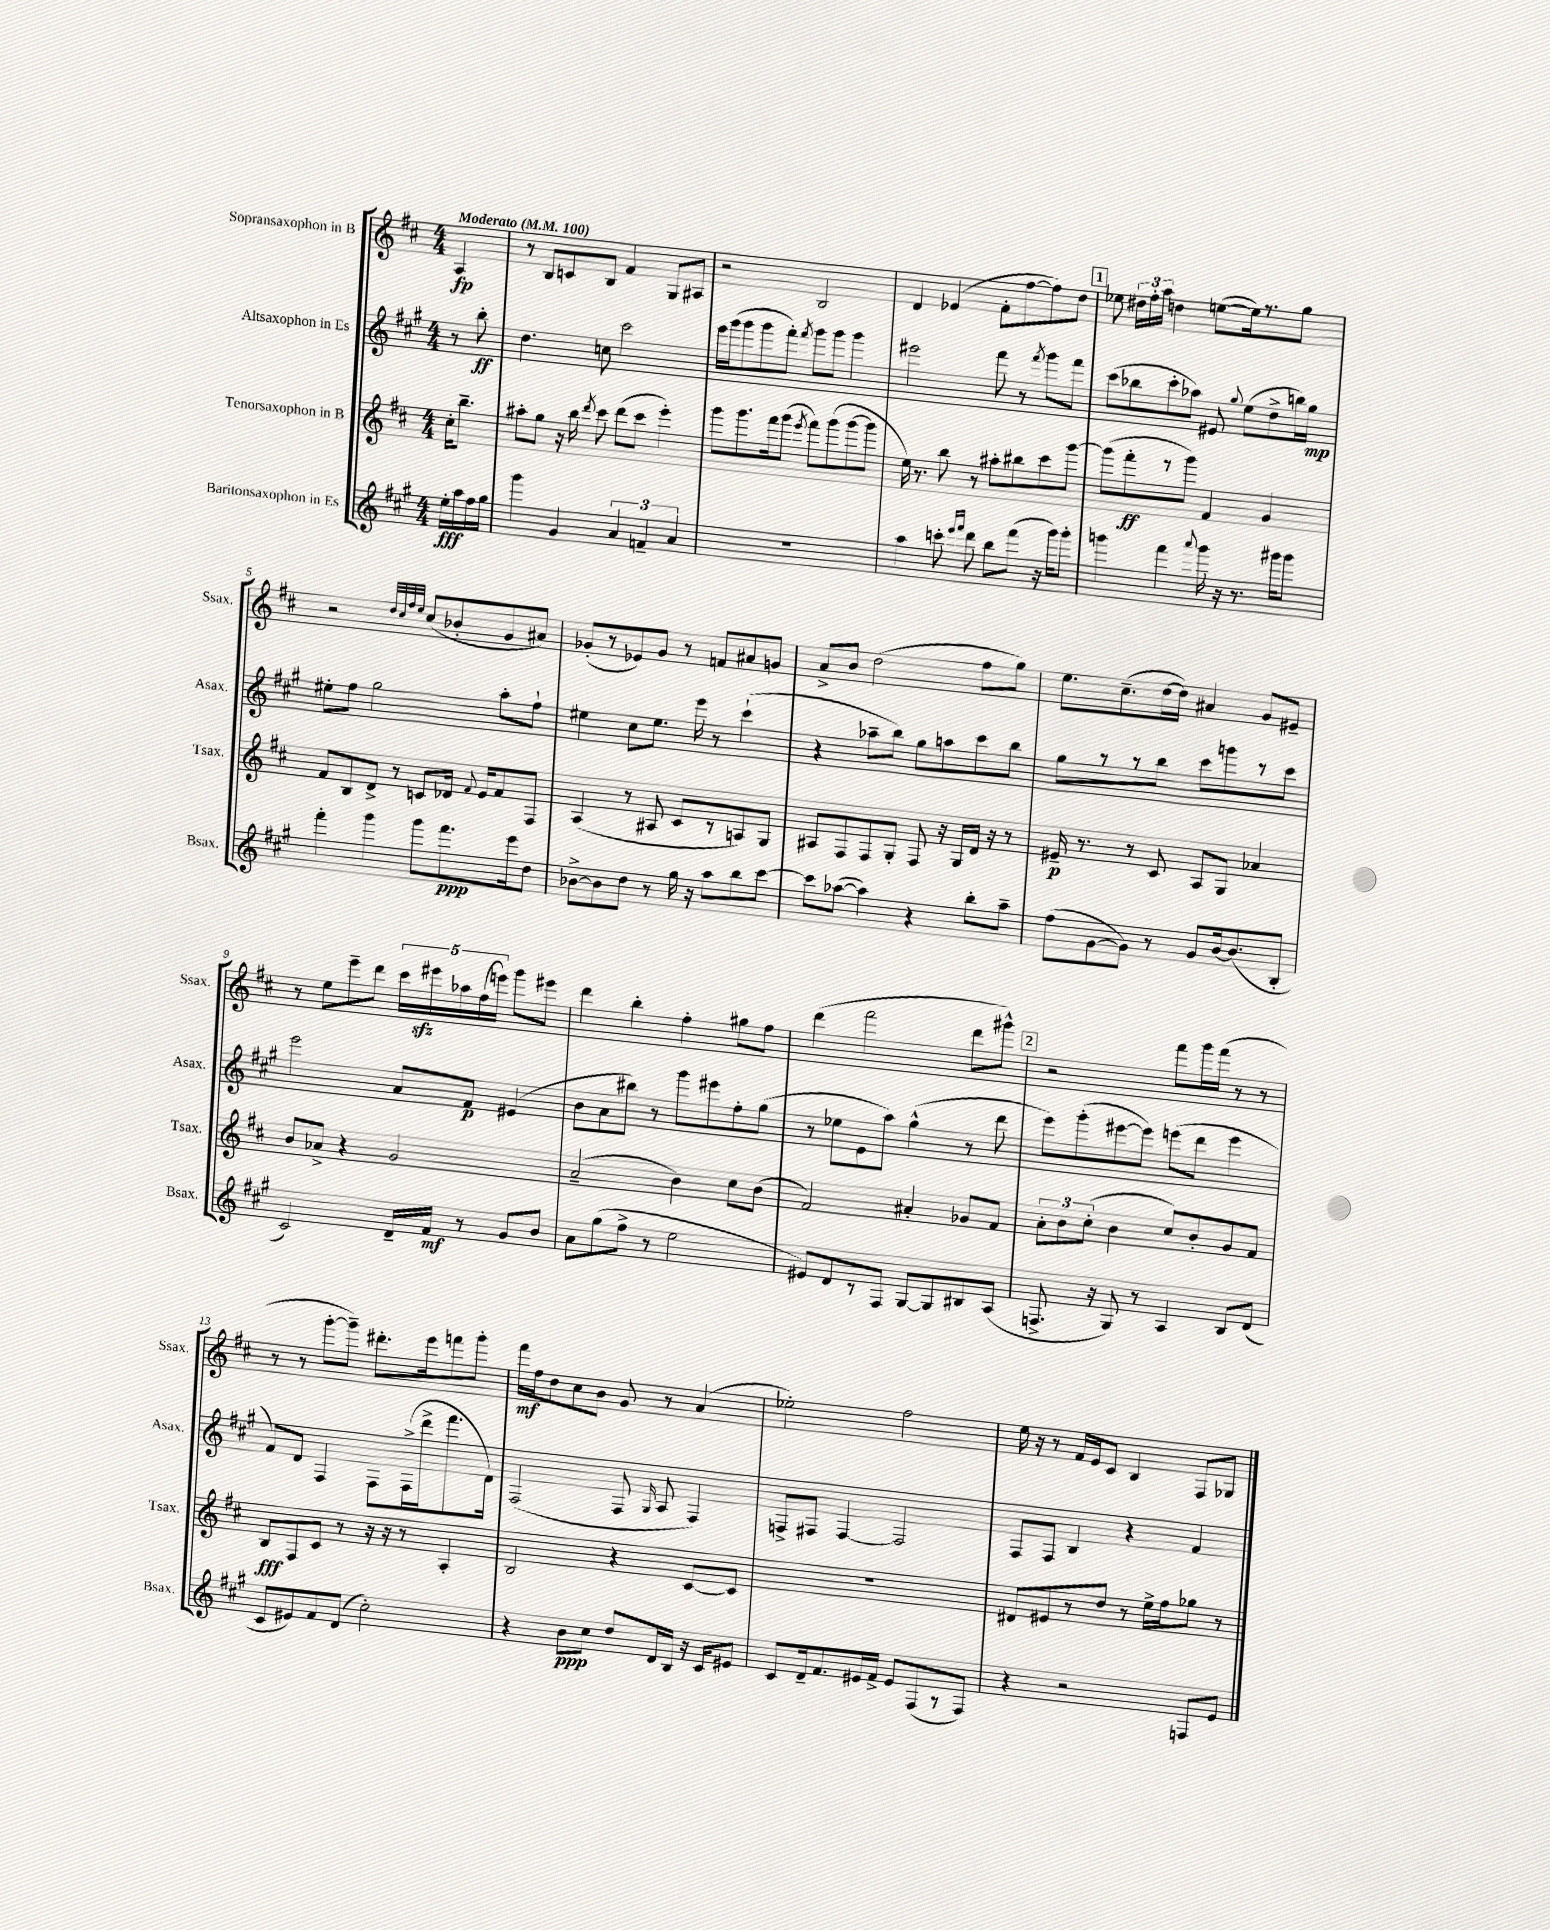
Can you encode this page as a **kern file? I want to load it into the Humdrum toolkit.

**kern	**dynam	**kern	**dynam	**kern	**dynam	**kern	**dynam
*part4	*part4	*part3	*part3	*part2	*part2	*part1	*part1
*staff4	*staff4	*staff3	*staff3	*staff2	*staff2	*staff1	*staff1
*I"Baritonsaxophon in Es	*	*I"Tenorsaxophon in B	*	*I"Altsaxophon in Es	*	*I"Sopransaxophon in B	*
*I'Bsax.	*	*I'Tsax.	*	*I'Asax.	*	*I'Ssax.	*
*clefG2	*	*clefG2	*	*clefG2	*	*clefG2	*
*k[f#c#g#]	*	*k[f#c#]	*	*k[f#c#g#]	*	*k[f#c#]	*
*M4/4	*	*M4/4	*	*M4/4	*	*M4/4	*
*MM100	*	*MM100	*	*MM100	*	*MM100	*
=	=	=	=	=	=	=	=
!	!	!	!	!	!	!LO:TX:a:B:t=Moderato	!
16ee'\LL	fff	16cc#'\KL	.	8r	.	4A/	fp
16aa\	.	8.bb~\J	.	.	.	.	.
16ff#\	.	.	.	8bb'\	ff	.	.
16gg#\JJ	.	.	.	.	.	.	.
=1	=1	=1	=1	=1	=1	=1	=1
4ggg#\	.	8aa#X'\L	.	4.dd\	.	8r	.
.	.	8gg\J	.	.	.	8B/L	.
4g#/	.	16r	.	.	.	8cn/	.
.	.	16bb\	.	.	.	.	.
.	.	8qddd/	.	.	.	.	.
.	.	8ccc#\	.	8ccn\	.	8B/J	.
6a/	.	(8ddd\L	.	2ccc#\	.	4f#/	.
.	.	8ccc#\J	.	.	.	.	.
6fn~/	.	.	.	.	.	.	.
.	.	4eee'\)	.	.	.	8G/L	.
6a/	.	.	.	.	.	.	.
.	.	.	.	.	.	8A#X/J	.
=2	=2	=2	=2	=2	=2	=2	=2
1r	.	8ggg\L	.	16eee\LL	.	2r	.
.	.	.	.	(16ggg#\J	.	.	.
.	.	8.ggg\	.	8ggg#\	.	.	.
.	.	.	.	8ggg#\	.	.	.
.	.	16fff#\k	.	.	.	.	.
.	.	(8ggg\J	.	8fff#'\J)	.	.	.
.	.	8qeee/	.	8qfff#/	.	.	.
.	.	8fff#\L)	.	8ggg#\L	.	2B/	.
.	.	(8ggg\	.	8ggg#\J	.	.	.
.	.	[8ggg\	.	4ggg#\	.	.	.
.	.	8ggg\J]	.	.	.	.	.
=3	=3	=3	=3	=3	=3	=3	=3
4aa\	.	16ee\)	.	2eee#X\	.	4d/	.
.	.	8.r	.	.	.	.	.
8cccn'\	.	8bb\	.	.	.	(4e-X/	.
16qqeee/LL	.	.	.	.	.	.	.
16qqfff#/JJ	.	.	.	.	.	.	.
8ddd\	.	8r	.	.	.	.	.
8bb\L	.	8aa#X'\L	.	8fff#\	.	8f#'\L	.
(8fff#\J	.	8bb#X\	.	8r	.	[8ff#\	.
.	.	.	.	8qfff#/	.	.	.
16r	.	8ccc#\	.	8ggg#\L	.	8ff#\])	.
16ggg#\KL)	.	.	.	.	.	.	.
8ggg#'\J	.	[8ggg\J	.	8fff#\J	.	8dd\J	.
!!LO:REH:place=s1:t=1
=4	=4	=4	=4	=4	=4	=4	=4
4gggn\	.	(8ggg\L]	.	(8ccc#\L	.	8ee-X\	.
.	.	8fff#'\	ff	8bb-X\	.	24dd#X\LL	.
.	.	.	.	.	.	24ff#'\	.
.	.	.	.	.	.	24aa\JJ	.
4fff#\	.	8r	.	8ccc#'\	.	4ddn\	.
.	.	8ggg\J)	.	8aa-X\J)	.	.	.
8qqaaa/	.	.	.	.	.	.	.
16ggg\	.	4f#/	.	8e#X/	.	([8een\L	.
16r	.	.	.	.	.	.	.
.	.	.	.	8qqgg#/	.	.	.
8.r	.	.	.	(8ee\L	.	16ee\k])	.
.	.	.	.	.	.	8.r	.
.	.	4g/	.	8dd^\	.	.	.
16ggg#X\KL	.	.	.	.	.	.	.
8ggg#\J	.	.	.	16bbn\L)	.	8gg\J	.
.	.	.	.	16gg#\JJ	mp	.	.
!!LO:LB:g=z
=5	=5	=5	=5	=5	=5	=5	=5
4fff#'\	.	8f#/L	.	8ee#X'\L	.	2r	.
.	.	8B/	.	8ff#\J	.	.	.
4ggg#\	.	8d^/J	.	2gg#\	.	.	.
.	.	8r	.	.	.	.	.
.	.	.	.	.	.	32qqdd/LLL	.
.	.	.	.	.	.	32qqcc#/	.
.	.	.	.	.	.	32qqff#/	.
.	.	.	.	.	.	32qqee/JJJ	.
8ggg#\L	.	8cn/L	.	.	.	(8cc#/L	.
8.fff#\	ppp	16d-X/Jk	.	.	.	8b-X'/	.
.	.	8qqf#/	.	.	.	.	.
.	.	16e/KL	.	.	.	.	.
.	.	8f#/	.	8aa'\L	.	8g/	.
16eee\k	.	.	.	.	.	.	.
8dd\J	.	8F#/J	.	8ff#`\J	.	8a#X/J)	.
=6	=6	=6	=6	=6	=6	=6	=6
[8b-X^\L	.	(4A/	.	4ee#X\	.	(8g-X'/L	.
8b-\]	.	.	.	.	.	8r	.
8dd\J	.	8r	.	8cc#\L	.	8e-X/)	.
8r	.	8A#X/	.	8.ee#\J	.	8g-/J	.
16gg#\	.	8c#/L	.	.	.	8r	.
16r	.	.	.	16eee\	.	.	.
8aa\L	.	8r	.	8r	.	8fn/L	.
8bb\	.	8An/)	.	(4ccc#`\	.	8a#X/	.
[8ccc#\J	.	8G/J	.	.	.	8gn/J	.
=7	=7	=7	=7	=7	=7	=7	=7
8ccc#\L]	.	8A#X/L	.	4r	.	8a^/L	.
([8aa-X\J	.	8F#/	.	.	.	8b/J	.
4aa-\])	.	8F#/	.	8aa-X~\L	.	(2dd\	.
.	.	8G'/J	.	8bb\J)	.	.	.
4r	.	8F#/	.	8gg#\L	.	.	.
.	.	16r	.	8aan\	.	.	.
.	.	16G/LL	.	.	.	.	.
8bb'\L	.	16d/JJ	.	8ccc#\	.	8ff#\L	.
.	.	16r	.	.	.	.	.
8aa-~\J	.	8r	.	8bb\J	.	8gg\J)	.
=8	=8	=8	=8	=8	=8	=8	=8
(8ff#\L	.	16e#X~/	p	8gg#\L	.	8.ee\L	.
.	.	8.r	.	.	.	.	.
[8g#\	.	.	.	8r	.	.	.
.	.	.	.	.	.	(8.cc#~\	.
8g#\J])	.	8r	.	8r	.	.	.
8r	.	8c#/	.	8bb\J	.	[16dd\L	.
.	.	.	.	.	.	16dd\JJ])	.
8g#/L	.	8A/L	.	8ccc#\L	.	4a#X/	.
[16b/k	.	8G/J	.	8gggn\	.	.	.
(8.b/]	.	.	.	.	.	.	.
.	.	4a-X/	.	8r	.	8g/L	.
8B'/J	.	.	.	8ccc#\J	.	8e#X~/J	.
!!LO:LB:g=z
=9	=9	=9	=9	=9	=9	=9	=9
2c#/)	.	8b/L	.	2eee\	.	8r	.
.	.	8a-X^/J	.	.	.	8ee\L	.
.	.	4r	.	.	.	8eee~\	.
.	.	.	.	.	.	8ddd\J	.
16d~/LL	.	2g/	.	8a/L	.	20ccc#\LL	.
.	.	.	.	.	.	20eee#Xzz\	.
16f#/JJ	mf	.	.	.	.	.	.
.	.	.	.	.	.	20aa-X\	.
8r	.	.	.	8f#/J	p	.	.
.	.	.	.	.	.	(20ff#\	.
.	.	.	.	.	.	20eeen\JJ)	.
8g#/L	.	.	.	(4e#X/	.	8ggg\L	.
8b/J	.	.	.	.	.	8eee#X\J	.
=10	=10	=10	=10	=10	=10	=10	=10
8a\L	.	(2a~/	.	8b\L	.	4ddd\	.
(8gg#\	.	.	.	8a\	.	.	.
8ff#^\J	.	.	.	8bb#X\J)	.	4bb'\	.
8r	.	.	.	8r	.	.	.
2ee\	.	4b\)	.	8ggg#\L	.	4ff#'\	.
.	.	.	.	8eee#X\	.	.	.
.	.	8cc#\L	.	8ff#'\	.	8gg#X\L	.
.	.	(8b\J	.	(8gg#\J	.	8ff#\J	.
=11	=11	=11	=11	=11	=11	=11	=11
8e#X/L)	.	2f#/)	.	8r	.	(4ddd\	.
8d/	.	.	.	8ee-X\L	.	.	.
8r	.	.	.	8e\	.	2fff#\	.
8F#/J	.	.	.	8aa\J)	.	.	.
[8G#/L	.	4a#X'/	.	(4gg#^^\	.	.	.
8G#/]	.	.	.	.	.	.	.
8B#X/	.	8g-X/L	.	8r	.	8ddd\L	.
(8A/J	.	8f#/J	.	8ddd\	.	8ggg#X^^\J)	.
!!LO:REH:place=s1:t=2
=12	=12	=12	=12	=12	=12	=12	=12
8.Fn^/	.	12a'\L	.	8eee\L)	.	2r	.
.	.	12b\	.	.	.	.	.
.	.	.	.	(8ggg#'\	.	.	.
.	.	(12cc#'\J	.	.	.	.	.
16r	.	.	.	.	.	.	.
8G#/)	.	4b\	.	[8eee#X\	.	.	.
8r	.	.	.	8eee#\J])	.	.	.
4A/	.	8cc#/L)	.	(8eeen\L	.	8fff#\L	.
.	.	8b'/	.	8ddd\J	.	16ggg\L	.
.	.	.	.	.	.	(16fff#\JJ	.
8B/L	.	8g/	.	4eee\	.	8r	.
(8d/J	.	8f#/J	.	.	.	8r	.
!!LO:LB:g=z
=13	=13	=13	=13	=13	=13	=13	=13
8c#/L	.	8B/L	fff	8f#/L)	.	8r	.
8e#X/)	.	8F#/	.	8d/J	.	8r	.
8f#/	.	8c#/J	.	4F#/	.	[8ggg'\L	.
(8d/J	.	8r	.	.	.	8ggg~\J])	.
2cc#'\)	.	16r	.	8F#\L	.	8.ddd#X'\L	.
.	.	16r	.	.	.	.	.
.	.	8r	.	(16F#^\L	.	.	.
.	.	.	.	16ddd^\J	.	16eee\k	.
.	.	4A'/	.	8.fff#\	.	8fffn\	.
.	.	.	.	.	.	8ggg'\J	.
.	.	.	.	16d\Jk)	.	.	.
=14	=14	=14	=14	=14	=14	=14	=14
4r	.	2B/	.	(2F#/	.	16fff#\LL	mf
.	.	.	.	.	.	16ff#\J	.
.	.	.	.	.	.	8dd\	.
8b\L	ppp	.	.	.	.	8cc#\	.
8cc#\J	.	.	.	.	.	8b\J	.
8dd/L	.	4r	.	8F#/	.	8g/	.
.	.	.	.	16qqG#/	.	.	.
16d/L	.	.	.	8A/	.	8r	.
16B/JJ	.	.	.	.	.	.	.
16r	.	[8c#/L	.	4F#/)	.	(4a/	.
16c#/KL	.	.	.	.	.	.	.
8e#X/J	.	8c#/J]	.	.	.	.	.
=15	=15	=15	=15	=15	=15	=15	=15
8c#/L	.	1r	.	8Fn^/L	.	2ee-X'\)	.
16d~/k	.	.	.	8F#X/J	.	.	.
8.f#/	.	.	.	.	.	.	.
.	.	.	.	[4F#/	.	.	.
16e#X/L	.	.	.	.	.	.	.
16f#^/JJ	.	.	.	.	.	.	.
8e#/L	.	.	.	2F#/]	.	2ff#\	.
(8F#/	.	.	.	.	.	.	.
8r	.	.	.	.	.	.	.
8F#/J)	.	.	.	.	.	.	.
=16	=16	=16	=16	=16	=16	=16	=16
4r	.	8d#X/L	.	8F#/L	.	16ee\	.
.	.	.	.	.	.	16r	.
.	.	8e#X/	.	8F#/J	.	8r	.
2r	.	8r	.	4B/	.	16f#/LL	.
.	.	.	.	.	.	16e/J	.
.	.	8dd/J	.	.	.	8c#/J	.
.	.	8r	.	4r	.	4B/	.
.	.	16ee^\LL	.	.	.	.	.
.	.	16ff#\J	.	.	.	.	.
8Fn/L	.	8gg-X\J	.	4f#/	.	8F#/L	.
8e/J	.	8r	.	.	.	8G-X/J	.
==	==	==	==	==	==	==	==
*-	*-	*-	*-	*-	*-	*-	*-
